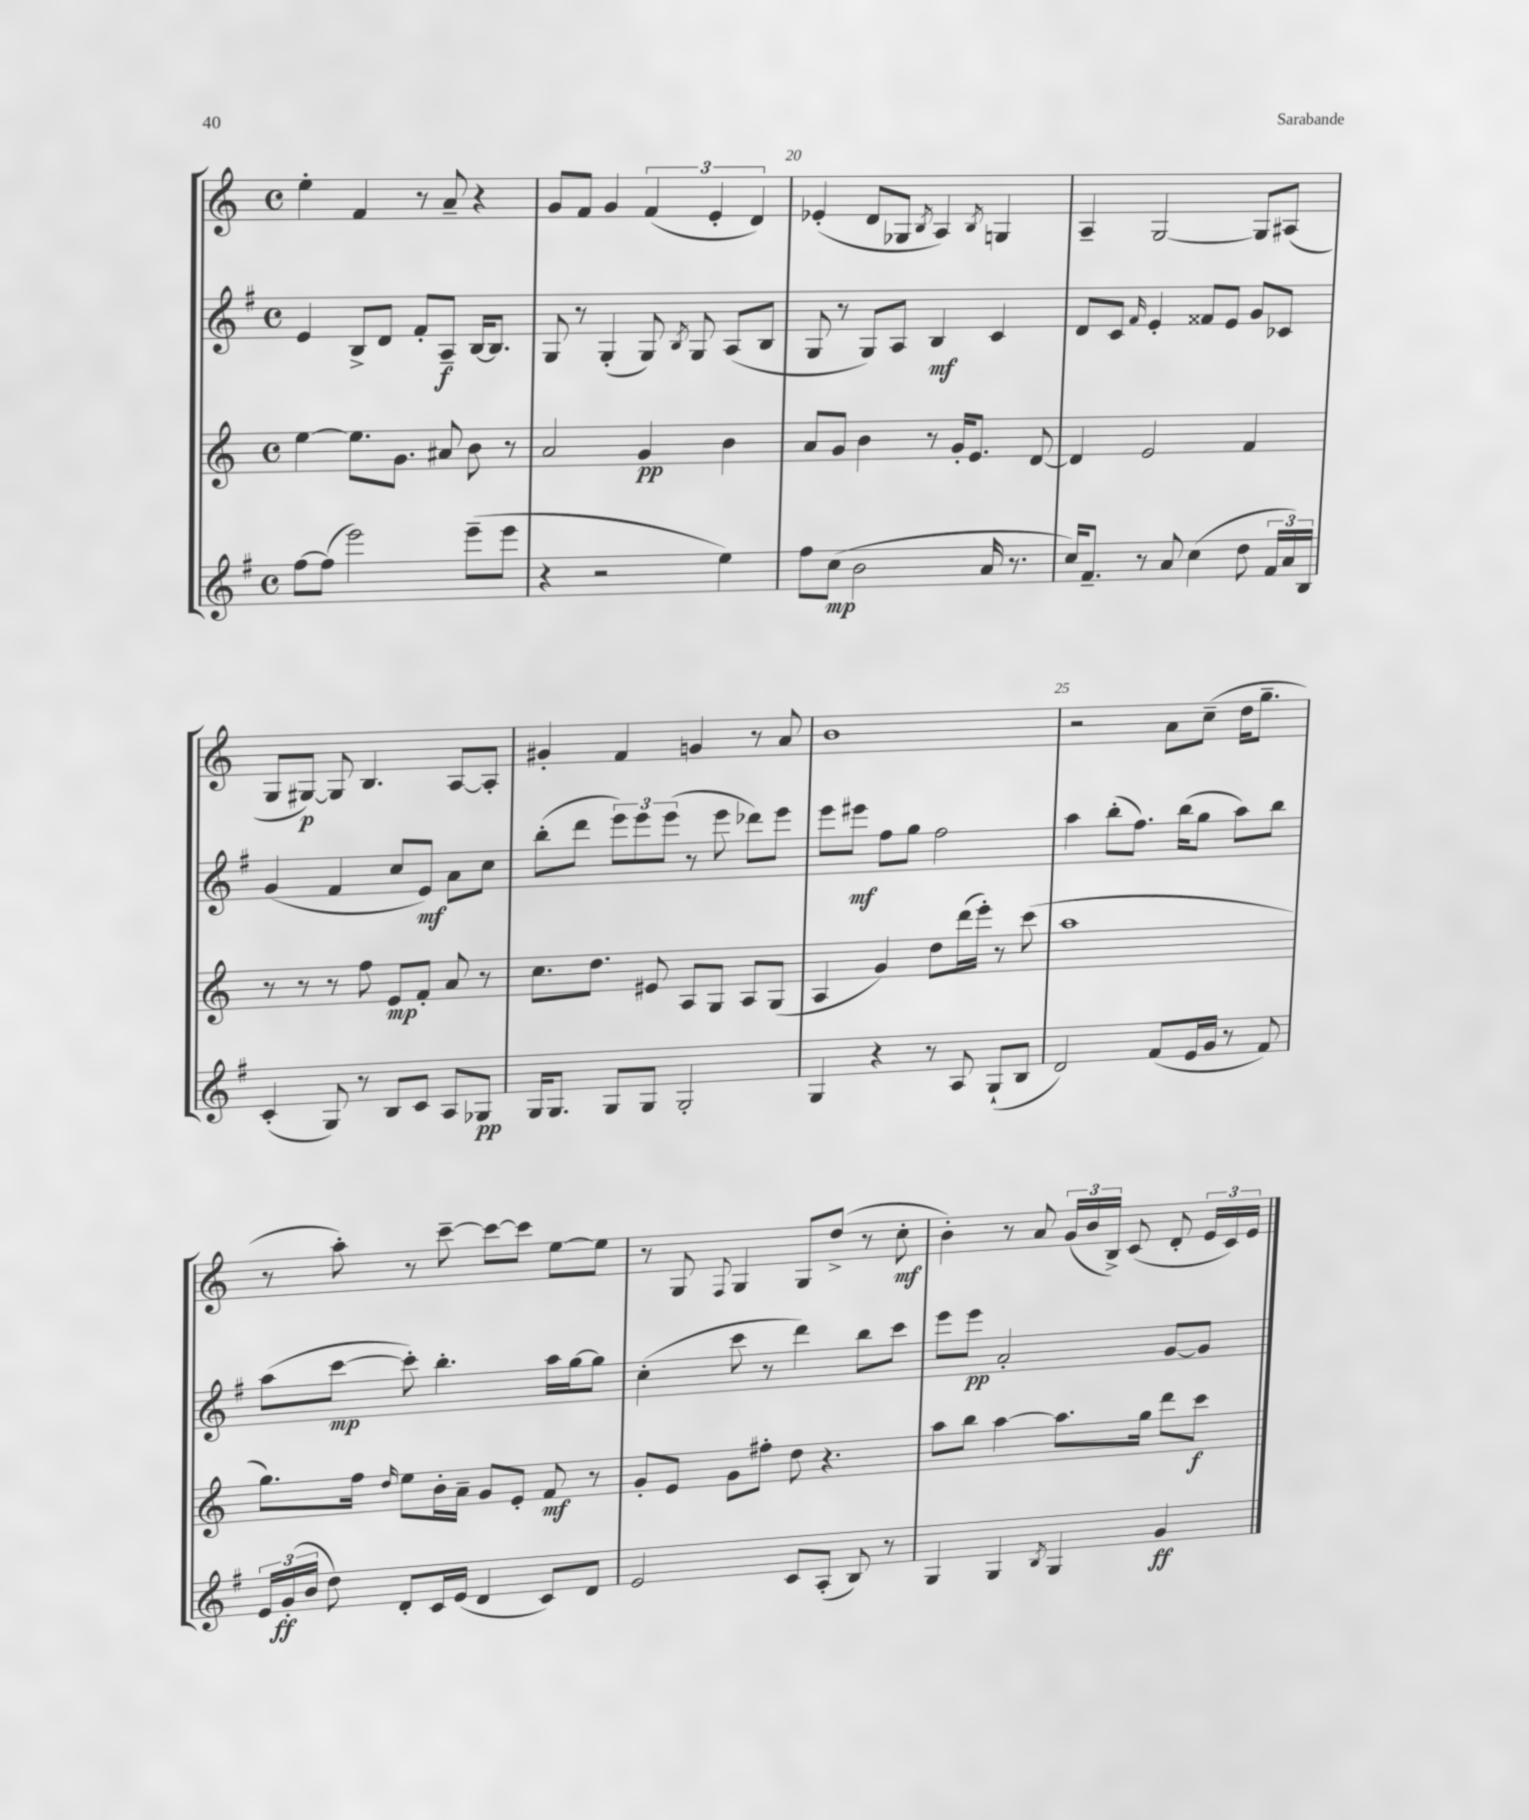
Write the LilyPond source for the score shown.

<<
\new StaffGroup <<
\new Staff = "s0" {
    \clef treble \key c \major \defaultTimeSignature \time 4/4
    \autoBeamOff e''4-. f'4 r8 a'8-- r4 |
    g'8[ f'8] g'4 \tuplet 3/2 { f'4( e'4-. d'4) } |
    ees'4-.( d'8[ ges8] \acciaccatura { b8 } a4) \acciaccatura { b8 } g4 |
    a4-- g2~ g8[ ais8]( |
    g8[ gis8]~\p) gis8 b4. a8[~ a8]-. |
    gis'4-. f'4 g'4 r8 a'8 |
    b'1 |
    r2 a'8[ c''8]--( d''16[ g''8.]-- |
    r8 a''8-.) r8 c'''8~-- c'''8[~ c'''8] e''8[~ e''8] |
    r8 g8 \appoggiatura { f8 } g4 g8[ d''8]->( r8 c''8-.\mf |
    b'4-.) r8 a'8 \tuplet 3/2 { g'16[( b'16 b16]->) } c'8( d'8-. \tuplet 3/2 { e'16[ c'16) e'16] } \bar "|." |
}
\new Staff = "s1" {
    \clef treble \key g \major \defaultTimeSignature \time 4/4
    \autoBeamOff e'4 b8[-> d'8] fis'8[-. a8]--\f b16[~ b8.] |
    g8 r8 g4-.( g8) \acciaccatura { b8 } g8 a8[( b8] |
    g8 r8 g8[) a8] b4\mf c'4 |
    d'8[ c'8] \grace { fis'16 } e'4-. fisis'8[ e'8] g'8[ ces'8] |
    g'4( fis'4 c''8[ e'8]\mf) a'8[ c''8] |
    b''8[-.( d'''8] \tuplet 3/2 { e'''8[) e'''8 e'''8]( } r8 e'''8 des'''8[) e'''8] |
    e'''8[ eis'''8]\mf fis''8[ g''8] fis''2 |
    a''4 b''8[-.( fis''8.]) b''16[( g''8] a''8[) b''8] |
    a''8[( c'''8]~\mp c'''8-.) b''4.-. a''16[ g''16~ g''8] |
    c''4-.( c'''8 r8 d'''4) b''8[ c'''8] |
    e'''8[ e'''8]\pp a'2-. g'8[~ g'8] \bar "|." |
}
\new Staff = "s2" {
    \clef treble \key c \major \defaultTimeSignature \time 4/4
    \autoBeamOff e''4~ e''8.[ g'8.] ais'8 b'8 r8 |
    a'2 g'4\pp b'4 |
    a'8[ g'8] b'4 r8 g'16[-. e'8.] d'8~ |
    d'4 e'2 f'4 |
    r8 r8 r8 f''8 e'8[\mp f'8]-. a'8 r8 |
    c''8.[ d''8.] eis'8 a8[ g8] a8[ g8]( |
    a4 g'4) d''8[ d'''16( e'''16]-.) r8 c'''8( |
    a''1 |
    g''8.[) f''16] \grace { d''16 } e''8[ b'16-. a'16]-- g'8[ e'8]-. f'8\mf r8 |
    g'8[-. e'8] g'8[ fis''8]-. d''8 r4. |
    a''8[ b''8] a''4~ a''8.[ g''16] d'''8[ c'''8]\f \bar "|." |
}
\new Staff = "s3" {
    \clef treble \key g \major \defaultTimeSignature \time 4/4
    \autoBeamOff fis''8[~ fis''8]( e'''2) e'''8[--( e'''8] |
    r4 r2 e''4) |
    fis''8[ c''8]\mp( b'2 a'16 r8. |
    c''16[) fis'8.]-- r8 a'8 c''4( d''8 \tuplet 3/2 { fis'16[ a'16) b16] } |
    c'4-.( g8) r8 b8[ c'8] a8[ ges8]\pp |
    g16[ g8.] g8[ g8] g2-. |
    g4 r4 r8 a8 g8[-!( b8] |
    d'2) fis'8[( e'16 g'16] r8 fis'8) |
    \tuplet 3/2 { e'16[ g'16-.\ff( b'16] } d''8) d'8[-. c'16 e'16]( d'4 c'8[) d'8] |
    e'2 c'8[ a8]-.( b8) r8 |
    g4 g4 \acciaccatura { b8 } g4 g'4\ff \bar "|." |
}
>>
>>
\layout { \context { \Score currentBarNumber = #18 \override BarNumber.break-visibility = ##(#f #t #t) barNumberVisibility = #(every-nth-bar-number-visible 5) } }
